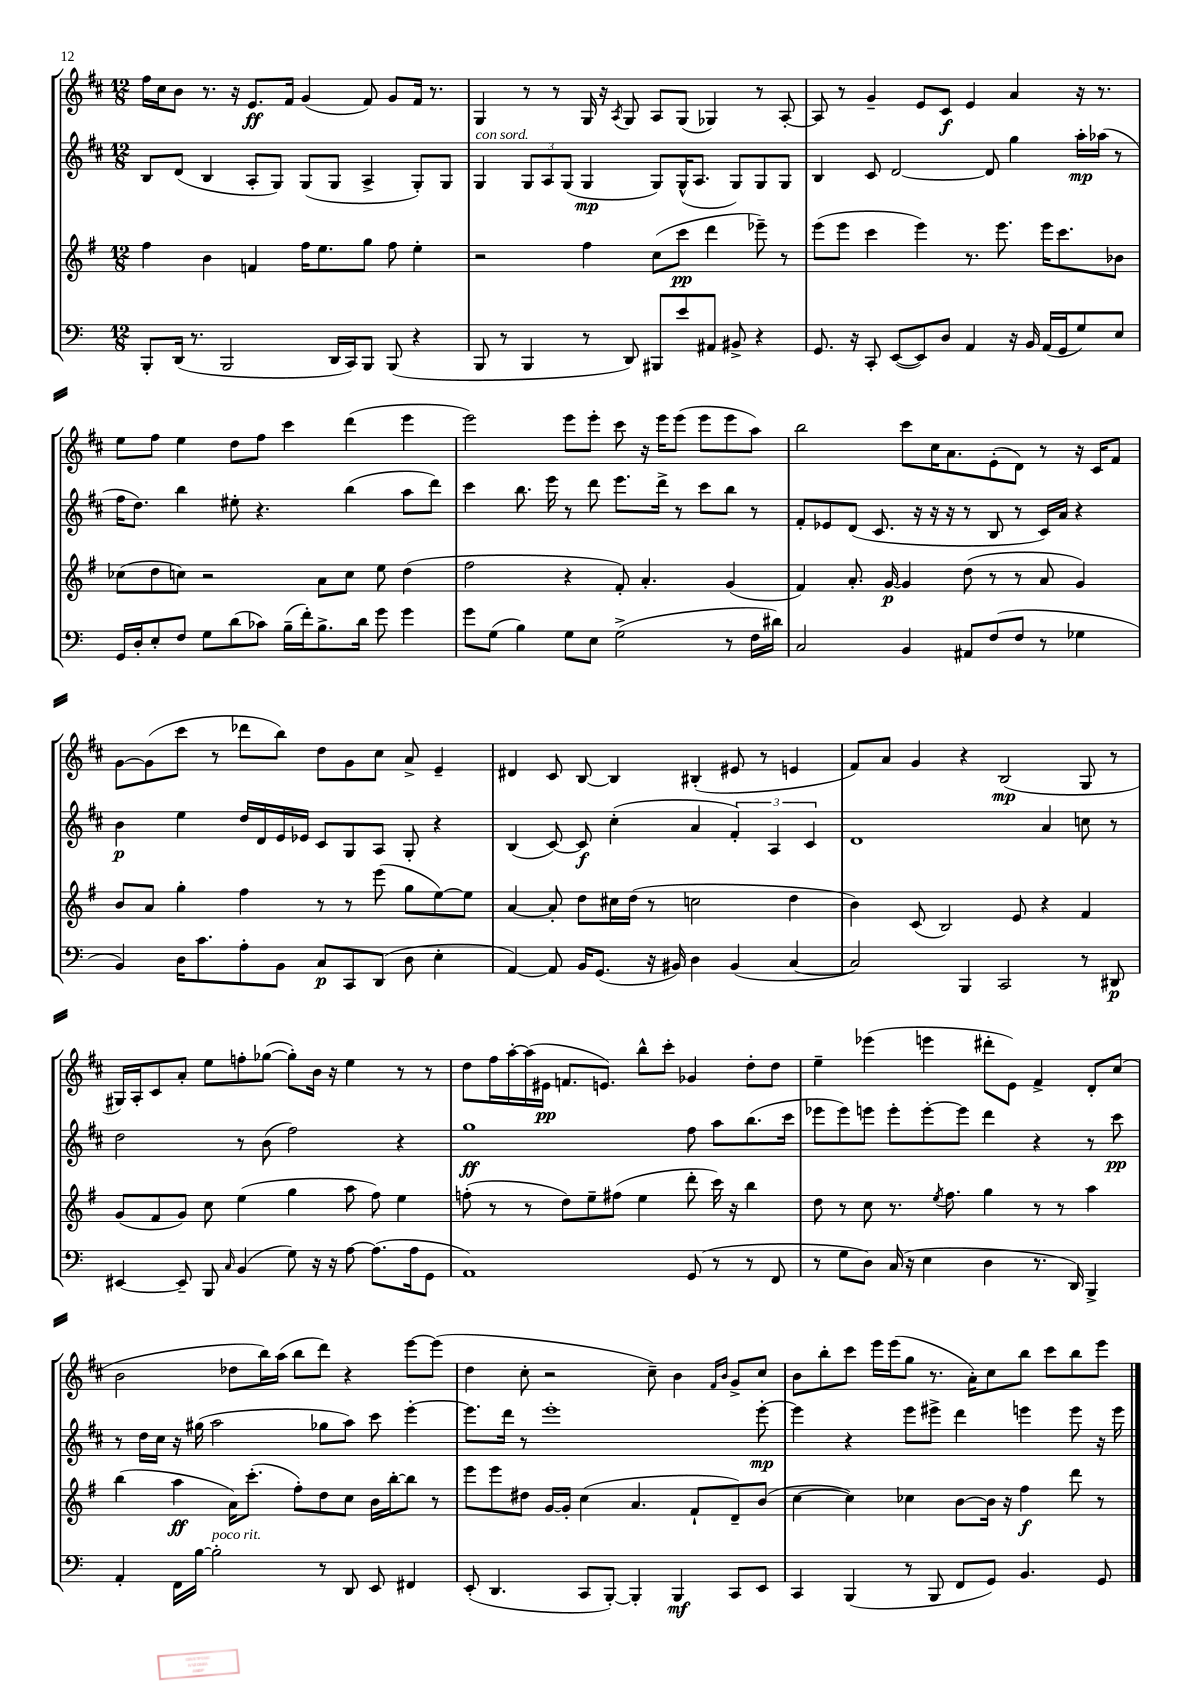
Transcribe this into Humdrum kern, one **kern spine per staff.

**kern	**dynam	**kern	**dynam	**kern	**dynam	**kern	**dynam
*part4	*part4	*part3	*part3	*part2	*part2	*part1	*part1
*staff4	*staff4	*staff3	*staff3	*staff2	*staff2	*staff1	*staff1
*clefF4	*	*clefG2	*	*clefG2	*	*clefG2	*
*k[]	*	*k[f#]	*	*k[f#c#]	*	*k[f#c#]	*
*M12/8	*	*M12/8	*	*M12/8	*	*M12/8	*
=55	=55	=55	=55	=55	=55	=55	=55
8BBB'/L	.	4ff#\	.	8B/L	.	16ff#\LL	.
.	.	.	.	.	.	16cc#\J	.
(16DD/Jk	.	.	.	(8d/J	.	8b\J	.
8.r	.	.	.	.	.	.	.
.	.	4b\	.	4B/	.	8.r	.
2BBB/	.	.	.	.	.	.	.
.	.	.	.	.	.	16r	.
.	.	4fn/	.	8A'/L	.	8.e/L	ff
.	.	.	.	8G/J)	.	.	.
.	.	.	.	.	.	16f#/Jk	.
.	.	16ff#\KL	.	(8G/L	.	(4g/	.
.	.	8.ee\	.	.	.	.	.
16DD/LL	.	.	.	8G/J	.	.	.
16CC/J)	.	.	.	.	.	.	.
8BBB/J	.	8gg\J	.	4A^/	.	8f#/)	.
(8BBB/	.	8ff#\	.	.	.	8g/L	.
4r	.	4ee'\	.	8G'/L)	.	16f#/Jk	.
.	.	.	.	.	.	8.r	.
.	.	.	.	8G/J	.	.	.
=56	=56	=56	=56	=56	=56	=56	=56
!	!	!	!	!LO:TX:a:i:t=con sord.	!	!	!
8BBB/	.	2r	.	4G/	.	4G/	.
8r	.	.	.	.	.	.	.
4BBB/	.	.	.	12G/L	.	8r	.
.	.	.	.	12A/	.	.	.
.	.	.	.	.	.	8r	.
.	.	.	.	(12G/J	.	.	.
8r	.	4ff#\	.	4G/	mp	16G/	.
.	.	.	.	.	.	16r	.
.	.	.	.	.	.	8qA/	.
8DD/)	.	.	.	.	.	8G/	.
8BBB#X/L	.	(8cc\L	.	8G/L)	.	8A/L	.
8e/	.	8ccc\J	pp	(16G^^/K	.	(8G/J	.
.	.	.	.	8.A/J	.	.	.
8AA#X/J	.	4ddd\	.	.	.	4G-X/)	.
8BB#X^/	.	.	.	8G/L)	.	.	.
4r	.	8eee-X~\)	.	8G/	.	8r	.
.	.	8r	.	8G/J	.	[8A'/	.
=57	=57	=57	=57	=57	=57	=57	=57
8.GG/	.	(8eee\L	.	4B/	.	8A/]	.
.	.	8eee\J	.	.	.	8r	.
16r	.	.	.	.	.	.	.
8CC'/	.	4ccc\	.	8c#/	.	4g~/	.
([8EE/L	.	.	.	[2d/	.	.	.
8EE/])	.	4eee\)	.	.	.	8e/L	.
8D/J	.	.	.	.	.	8c#/J	f
4AA/	.	8.r	.	.	.	4e/	.
.	.	.	.	8d/]	.	.	.
.	.	8.eee\	.	.	.	.	.
16r	.	.	.	4gg\	.	4a/	.
16BB/	.	.	.	.	.	.	.
(16AA/LL	.	16eee\KL	.	.	.	.	.
16GG/J	.	8.ccc\	.	.	.	.	.
8G/)	.	.	.	16aa'\LL	mp	16r	.
.	.	.	.	(16aa-X\JJ	.	8.r	.
8E/J	.	8b-X\J	.	8r	.	.	.
!!LO:LB:g=z
=58	=58	=58	=58	=58	=58	=58	=58
16GG/LL	.	(8cc-X\L	.	16ff#\KL	.	8ee\L	.
16D'/J	.	.	.	8.dd\J)	.	.	.
8E'/	.	8dd\	.	.	.	8ff#\J	.
8F/J	.	8ccn\J)	.	4bb\	.	4ee\	.
8G\L	.	2r	.	.	.	.	.
(8d\	.	.	.	8ee#X'\	.	8dd\L	.
8c-X\J)	.	.	.	4.r	.	8ff#\J	.
(16B~\LL	.	.	.	.	.	4ccc#\	.
16f'\J)	.	.	.	.	.	.	.
8.B^\	.	8a\L	.	.	.	.	.
.	.	8cc\J	.	(4bb\	.	(4ddd\	.
16d\Jk	.	.	.	.	.	.	.
8g\	.	8ee\	.	.	.	.	.
4g\	.	(4dd\	.	8aa\L	.	4eee\	.
.	.	.	.	8ddd\J)	.	.	.
=59	=59	=59	=59	=59	=59	=59	=59
8g\L	.	2ff#\	.	4ccc#\	.	2eee\)	.
(8G\J	.	.	.	.	.	.	.
4B\)	.	.	.	8.bb\	.	.	.
.	.	.	.	16eee\	.	.	.
8G\L	.	4r	.	8r	.	8eee\L	.
8E\J	.	.	.	8ddd\	.	8eee'\J	.
(2G^\	.	8f#'/)	.	8.eee\L	.	8ccc#\	.
.	.	4.a'/	.	.	.	16r	.
.	.	.	.	16ddd^\Jk	.	16eee\KL	.
.	.	.	.	8r	.	(8eee\J	.
.	.	.	.	8ccc#\L	.	8eee\L	.
8r	.	(4g/	.	8bb\J	.	8eee\	.
16F\LL	.	.	.	8r	.	8aa\J)	.
16d#X\JJ)	.	.	.	.	.	.	.
=60	=60	=60	=60	=60	=60	=60	=60
2C/	.	4f#/)	.	8f#'/L	.	2bb\	.
.	.	.	.	8e-X/	.	.	.
.	.	8.a'/	.	(8d/J	.	.	.
.	.	.	.	8.c#/	.	.	.
.	.	[16g/	p	.	.	.	.
4BB/	.	4g/]	.	.	.	8ccc#\L	.
.	.	.	.	16r	.	.	.
.	.	.	.	16r	.	16cc#\K	.
.	.	.	.	16r	.	8.a\	.
8AA#X/L	.	(8dd\	.	8r	.	.	.
(8F/	.	8r	.	8B/	.	(8e'\	.
8F/J	.	8r	.	8r	.	8d\J)	.
8r	.	8a/	.	16c#/LL)	.	8r	.
.	.	.	.	16a/JJ	.	.	.
4G-X\	.	4g/)	.	4r	.	16r	.
.	.	.	.	.	.	16c#/KL	.
.	.	.	.	.	.	8f#/J	.
!!LO:LB:g=z
=61	=61	=61	=61	=61	=61	=61	=61
4BB/)	.	8b/L	.	4b\	p	[8g\L	.
.	.	8a/J	.	.	.	(8g\]	.
16D\KL	.	4gg'\	.	4ee\	.	8ccc#\J	.
8.c\	.	.	.	.	.	.	.
.	.	.	.	.	.	8r	.
8A'\	.	4ff#\	.	16dd/LL	.	8ddd-X\L	.
.	.	.	.	16d/	.	.	.
8BB\J	.	.	.	16e/	.	8bb\J)	.
.	.	.	.	16e-X/JJ	.	.	.
8C/L	p	8r	.	8c#/L	.	8dd\L	.
8CC/	.	8r	.	8G/	.	8g\	.
(8DD/J	.	(8eee\	.	8A/J	.	8cc#\J	.
8D\	.	8gg\L	.	8G'/	.	8a^/	.
4E'\	.	[8ee\)	.	4r	.	4e~/	.
.	.	8ee\J]	.	.	.	.	.
=62	=62	=62	=62	=62	=62	=62	=62
[4AA/)	.	[4a/	.	(4B/	.	4d#X/	.
8AA/]	.	8a'/]	.	[8c#/)	.	8c#/	.
16BB/KL	.	8dd\L	.	8c#/]	f	[8B/	.
(8.GG/J	.	.	.	.	.	.	.
.	.	16cc#X\L	.	(4cc#'\	.	4B/]	.
.	.	(16dd\JJ	.	.	.	.	.
16r	.	8r	.	.	.	.	.
16BB#X/)	.	.	.	.	.	.	.
4D\	.	2ccn\	.	4a/	.	(4B#X'/	.
(4BB#/	.	.	.	6f#'/)	.	8e#X/	.
.	.	.	.	.	.	8r	.
.	.	.	.	6A/	.	.	.
[4C/	.	4dd\	.	.	.	4en/	.
.	.	.	.	6c#/	.	.	.
=63	=63	=63	=63	=63	=63	=63	=63
2C/])	.	4b\)	.	1d	.	8f#/L)	.
.	.	.	.	.	.	8a/J	.
.	.	(8c/	.	.	.	4g/	.
.	.	2B/)	.	.	.	.	.
4BBB/	.	.	.	.	.	4r	.
2CC/	.	.	.	.	.	(2B/	mp
.	.	8e/	.	.	.	.	.
.	.	4r	.	4a/	.	.	.
8r	.	4f#/	.	8ccn\	.	8G/	.
8DD#X/	p	.	.	8r	.	8r	.
!!LO:LB:g=z
=64	=64	=64	=64	=64	=64	=64	=64
[4EE#X/	.	(8g/L	.	2dd\	.	16G#X/LL)	.
.	.	.	.	.	.	16A'/J	.
.	.	8f#/	.	.	.	8c#/	.
8EE#~/]	.	8g/J)	.	.	.	8a'/J	.
8BBB/	.	8cc\	.	.	.	8ee\L	.
16qqC/	.	.	.	.	.	.	.
(4BB/	.	(4ee\	.	8r	.	8ffn'\	.
.	.	.	.	(8b\	.	([8gg-X\J	.
8G\)	.	4gg\	.	2ff#\)	.	8gg-'\L])	.
16r	.	.	.	.	.	16b\Jk	.
16r	.	.	.	.	.	16r	.
[8A\	.	8aa\	.	.	.	4ee\	.
(8.A\L]	.	8ff#\)	.	.	.	.	.
.	.	4ee\	.	4r	.	8r	.
16A\k	.	.	.	.	.	.	.
8GG\J	.	.	.	.	.	8r	.
=65	=65	=65	=65	=65	=65	=65	=65
1AA)	.	(8ffn'\	.	1gg	ff	8dd\L	.
.	.	8r	.	.	.	16ff#\L	.
.	.	.	.	.	.	[16aa'\	.
.	.	8r	.	.	.	(16aa\]	.
.	.	.	.	.	.	16e#X\JJ	pp
.	.	8dd\L)	.	.	.	8.fn/L	.
.	.	8ee~\	.	.	.	.	.
.	.	.	.	.	.	8.en/J)	.
.	.	(8ff#X\J	.	.	.	.	.
.	.	4ee\	.	.	.	8bb^^\L	.
.	.	.	.	.	.	8ccc#'\J	.
(8GG/	.	8ddd'\	.	8ff#\	.	4g-X/	.
8r	.	16ccc\)	.	8aa\L	.	.	.
.	.	16r	.	.	.	.	.
8r	.	4bb\	.	(8.bb\	.	8dd'\L	.
8FF/	.	.	.	.	.	8dd\J	.
.	.	.	.	16ccc#\Jk	.	.	.
=66	=66	=66	=66	=66	=66	=66	=66
8r	.	8dd\	.	8eee-X\L	.	4ee~\	.
8G\L	.	8r	.	8eee-\)	.	.	.
8D\J)	.	8cc\	.	8eeen\J	.	(4eee-X\	.
(16C/	.	8.r	.	8eee'\L	.	.	.
16r	.	.	.	.	.	.	.
4E\	.	.	.	[8eee'\	.	4eeen\	.
.	.	8qee/	.	.	.	.	.
.	.	8.ff#\	.	.	.	.	.
.	.	.	.	8eee\J]	.	.	.
4D\	.	4gg\	.	4ddd\	.	8ddd#X'\L	.
.	.	.	.	.	.	8e\J)	.
8.r	.	8r	.	4r	.	4f#^/	.
.	.	8r	.	.	.	.	.
16DD/)	.	.	.	.	.	.	.
4BBB^/	.	4aa\	.	8r	.	8d'/L	.
.	.	.	.	8ccc#\	pp	(8cc#/J	.
!!LO:LB:g=z
=67	=67	=67	=67	=67	=67	=67	=67
4AA'/	.	(4bb\	.	8r	.	2b\	.
.	.	.	.	16dd\LL	.	.	.
.	.	.	.	16cc#\JJ	.	.	.
16FF\LL	.	4aa\	ff	16r	.	.	.
[16B\JJ	.	.	.	(16gg#X\	.	.	.
!LO:TX:a:i:t=poco rit.	!	!	!	!	!	!	!
2B'\]	.	.	.	2aa\	.	.	.
.	.	16a\KL)	.	.	.	8dd-X\L	.
.	.	(8.ccc'\J	.	.	.	.	.
.	.	.	.	.	.	16bb\L)	.
.	.	.	.	.	.	(16aa\JJ	.
.	.	8ff#'\L)	.	.	.	8bb\L	.
8r	.	8dd\	.	8gg-X\L	.	8ddd\J)	.
8DD/	.	8cc\J	.	8aa\J)	.	4r	.
8EE/	.	16b\LL	.	8ccc#\	.	.	.
.	.	[16bb'\J	.	.	.	.	.
4FF#X/	.	8bb\J]	.	[4eee'\	.	[8eee\L	.
.	.	8r	.	.	.	(8eee\J]	.
=68	=68	=68	=68	=68	=68	=68	=68
(8EE'/	.	8eee\L	.	8.eee\L]	.	4dd\	.
4.DD/	.	8eee\	.	.	.	.	.
.	.	.	.	16ddd\Jk	.	.	.
.	.	8dd#X\J	.	8r	.	8cc#'\	.
.	.	[16g/LL	.	1eee'	.	2r	.
.	.	16g'/JJ]	.	.	.	.	.
8CC/L	.	(4cc\	.	.	.	.	.
[8BBB'/J)	.	.	.	.	.	.	.
4BBB'/]	.	4.a/	.	.	.	.	.
.	.	.	.	.	.	8cc#~\)	.
4BBB/	mf	.	.	.	.	4b\	.
.	.	8f#`/L	.	.	.	.	.
.	.	.	.	.	.	16qqf#/LL	.
.	.	.	.	.	.	16qqb/JJ	.
8CC/L	.	8d~/)	.	.	.	8g^/L	.
8EE/J	.	(8b/J	.	[8eee'\	mp	8cc#/J	.
=69	=69	=69	=69	=69	=69	=69	=69
4CC/	.	[4cc\	.	4eee\]	.	8b\L	.
.	.	.	.	.	.	8bb'\	.
(4BBB/	.	4cc\])	.	4r	.	8ccc#\J	.
.	.	.	.	.	.	16eee\LL	.
.	.	.	.	.	.	(16eee\J	.
8r	.	4cc-X\	.	8eee\L	.	8gg\J	.
8BBB/	.	.	.	8eee#X^\J	.	8.r	.
8FF/L	.	[8b\L	.	4ddd\	.	.	.
.	.	.	.	.	.	16a'\KL)	.
8GG/J)	.	16b\Jk]	.	.	.	8cc#\	.
.	.	16r	.	.	.	.	.
4.BB/	.	4ff#\	f	4eeen\	.	8bb\J	.
.	.	.	.	.	.	8ccc#\L	.
.	.	8ddd\	.	8eee\	.	8bb\	.
8GG/	.	8r	.	16r	.	8eee\J	.
.	.	.	.	16eee\	.	.	.
==	==	==	==	==	==	==	==
*-	*-	*-	*-	*-	*-	*-	*-
